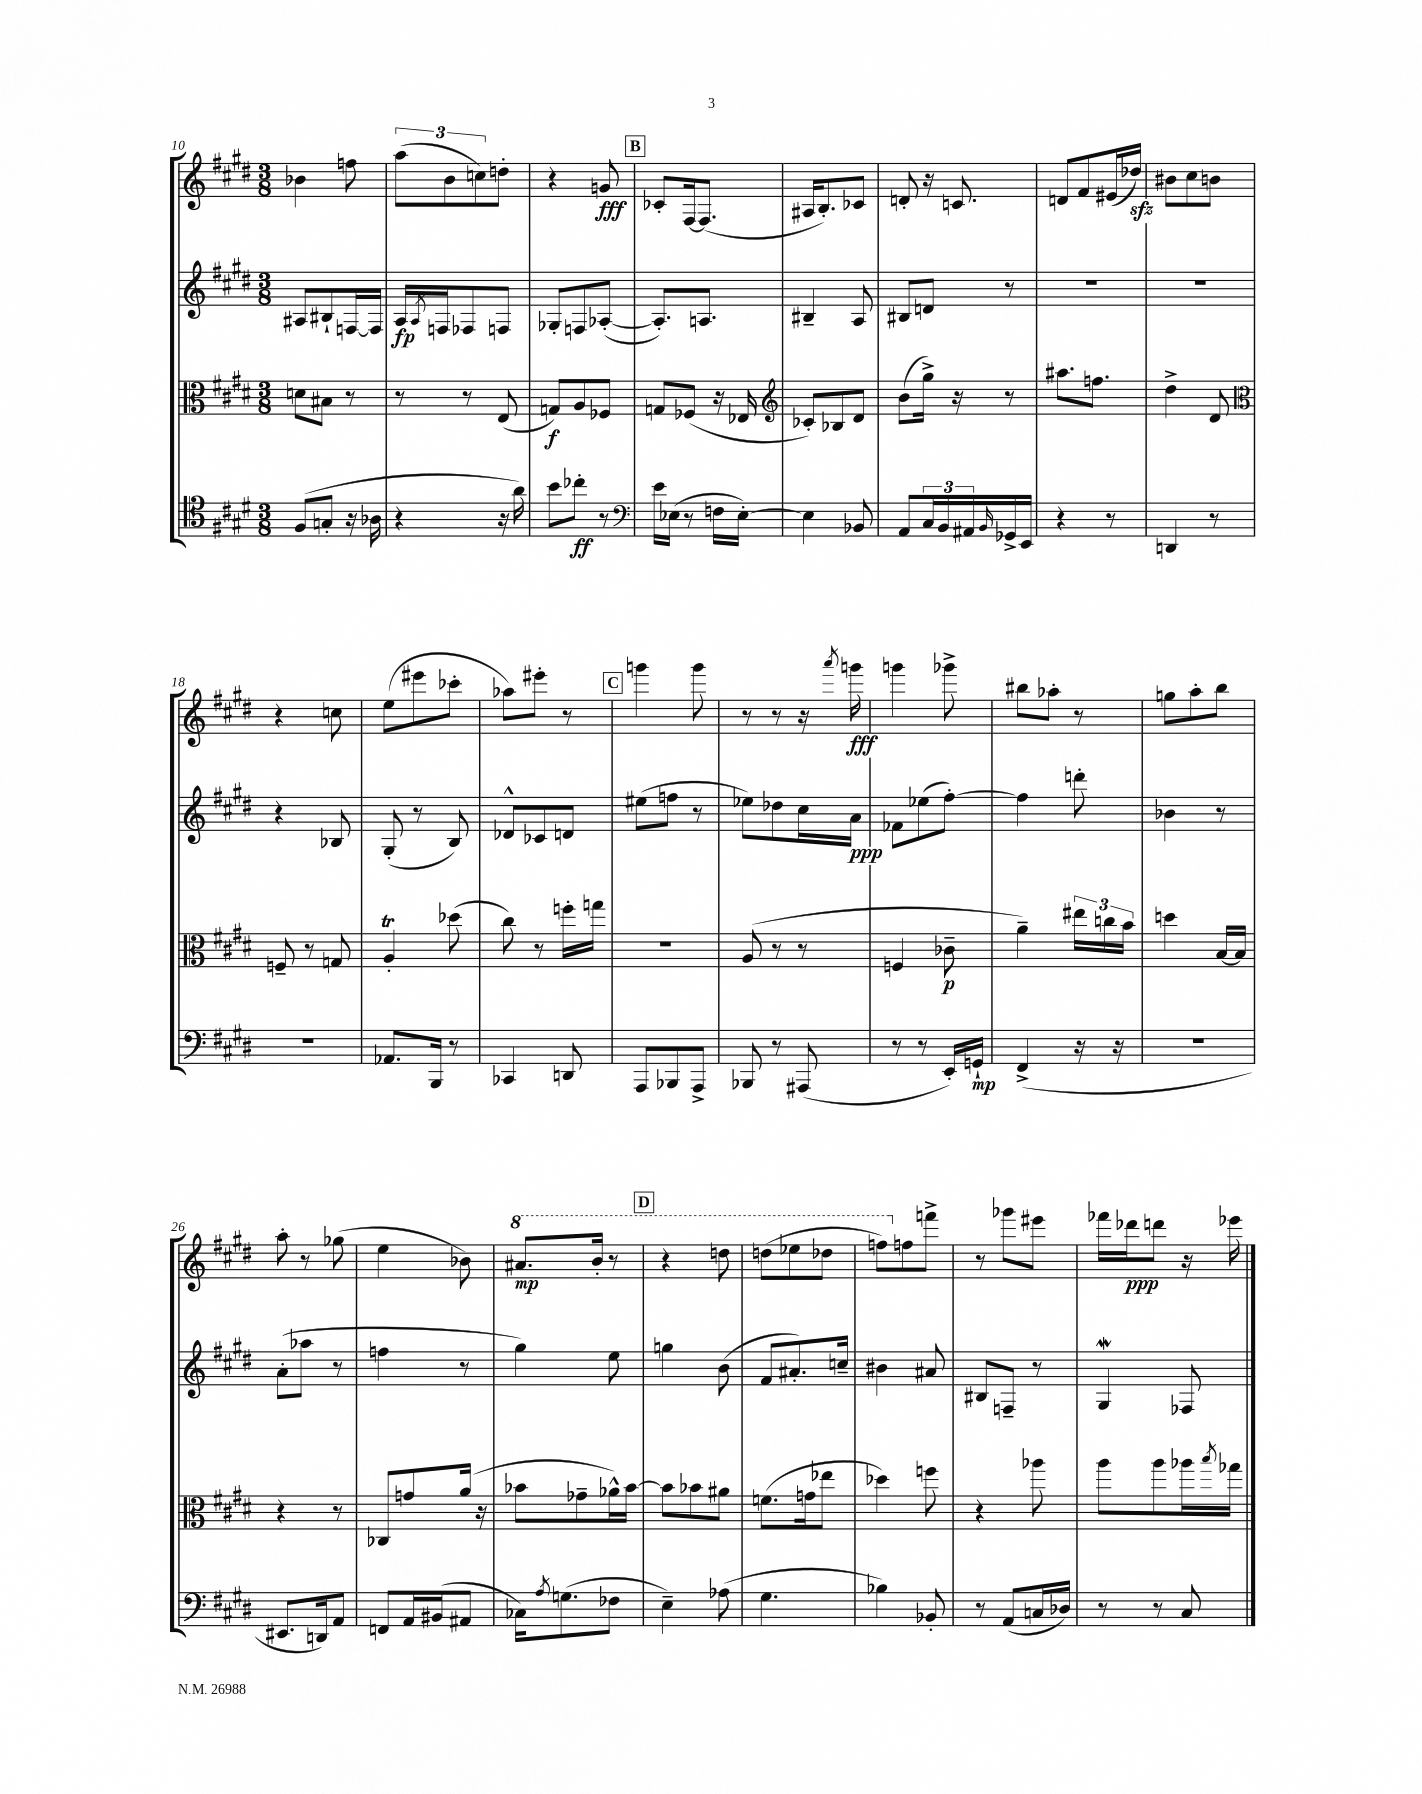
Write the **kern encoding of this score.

**kern	**dynam	**kern	**dynam	**kern	**dynam	**kern	**dynam
*part4	*part4	*part3	*part3	*part2	*part2	*part1	*part1
*staff4	*staff4	*staff3	*staff3	*staff2	*staff2	*staff1	*staff1
*clefC4	*	*clefC3	*	*clefG2	*	*clefG2	*
*k[f#c#g#d#]	*	*k[f#c#g#d#]	*	*k[f#c#g#d#]	*	*k[f#c#g#d#]	*
*M3/8	*	*M3/8	*	*M3/8	*	*M3/8	*
=10	=10	=10	=10	=10	=10	=10	=10
(8F#/L	.	8dn\L	.	8A#X/L	.	4b-X\	.
8Gn'/J	.	8B#X\J	.	8B#X`/	.	.	.
16r	.	8r	.	[16Fn/L	.	8ffn\	.
16A-X\	.	.	.	16F/JJ]	.	.	.
=11	=11	=11	=11	=11	=11	=11	=11
4r	.	8r	.	16A/LL	fp	(12aa\L	.
.	.	.	.	8qA/	.	.	.
.	.	.	.	16Fn/J	.	.	.
.	.	.	.	.	.	12b\	.
.	.	8r	.	8F-X/	.	.	.
.	.	.	.	.	.	12ccn\)	.
16r	.	(8E/	.	8Fn/J	.	8ddn'\J	.
16a\)	.	.	.	.	.	.	.
=12	=12	=12	=12	=12	=12	=12	=12
8b\L	.	8Gn/L)	f	8G-X'/L	.	4r	.
8cc-X'\J	ff	8A/	.	8Fn/	.	.	.
8r	.	8F-X/J	.	([8A-X'/J	.	8gn/	fff
!!LO:REH:place=s1:t=B
=13	=13	=13	=13	=13	=13	=13	=13
*clefF4	*	*	*	*	*	*	*
16e\LL	.	8Gn/L	.	8.A-'/L])	.	8c-X'/L	.
(16E-X\JJ	.	.	.	.	.	.	.
8r	.	(8F-X/J	.	.	.	[16F#/k	.
.	.	.	.	8.An/J	.	(8.F#/J]	.
16Fn\LL	.	16r	.	.	.	.	.
[16E-'\JJ)	.	16E-X/	.	.	.	.	.
=14	=14	=14	=14	=14	=14	=14	=14
*	*	*clefG2	*	*	*	*	*
4E-\]	.	8c-X'/L)	.	4B#X~/	.	16A#X/KL	.
.	.	.	.	.	.	8.B'/)	.
.	.	8B-X/	.	.	.	.	.
8BB-X/	.	8d#/J	.	8A/	.	8c-X/J	.
=15	=15	=15	=15	=15	=15	=15	=15
8AA/L	.	(8b\L	.	8B#X/L	.	8dn'/	.
24C#/L	.	16gg#^\Jk)	.	8dn/J	.	16r	.
24BB/	.	.	.	.	.	.	.
.	.	16r	.	.	.	8.cn/	.
24AA#X/	.	.	.	.	.	.	.
16qqBB/	.	.	.	.	.	.	.
16GG-X^/	.	8r	.	8r	.	.	.
16EE/JJ	.	.	.	.	.	.	.
=16	=16	=16	=16	=16	=16	=16	=16
4r	.	8.aa#X\L	.	4.r	.	8dn/L	.
.	.	.	.	.	.	8f#/	.
.	.	8.ffn\J	.	.	.	.	.
8r	.	.	.	.	.	(16e#X/L	.
.	.	.	.	.	.	16dd-Xzz/JJ)	.
=17	=17	=17	=17	=17	=17	=17	=17
4DDn/	.	4dd#^\	.	4.r	.	8b#X\L	.
.	.	.	.	.	.	8cc#\	.
8r	.	8d#/	.	.	.	8bn\J	.
!!LO:LB:g=z
=18	=18	=18	=18	=18	=18	=18	=18
*	*	*clefC3	*	*	*	*	*
4.r	.	8Fn~/	.	4r	.	4r	.
.	.	8r	.	.	.	.	.
.	.	8Gn/	.	8B-X/	.	8ccn\	.
=19	=19	=19	=19	=19	=19	=19	=19
8.AA-X/L	.	4AT'/	.	(8G#'/	.	(8ee\L	.
.	.	.	.	8r	.	8eee#X\	.
16BBB/Jk	.	.	.	.	.	.	.
8r	.	(8dd-X\	.	8B/)	.	8ccc-X'\J	.
=20	=20	=20	=20	=20	=20	=20	=20
4CC-X/	.	8cc#\)	.	8d-X^^/L	.	8aa-X\L)	.
.	.	8r	.	8c-X/	.	8eee#X'\J	.
8DDn/	.	16ffn'\LL	.	8dn/J	.	8r	.
.	.	16ggn\JJ	.	.	.	.	.
!!LO:REH:place=s1:t=C
=21	=21	=21	=21	=21	=21	=21	=21
8AAA/L	.	4.r	.	(8ee#X\L	.	4gggn\	.
8BBB-X/	.	.	.	8ffn\J	.	.	.
8AAA^/J	.	.	.	8r	.	8ggg\	.
=22	=22	=22	=22	=22	=22	=22	=22
8BBB-X/	.	(8A/	.	8ee-X\L)	.	8r	.
8r	.	8r	.	8dd-X\	.	8r	.
(8AAA#X/	.	8r	.	16cc#\L	.	16r	.
.	.	.	.	.	.	8qaaa/	.
.	.	.	.	16a\JJ	ppp	16gggn\	fff
=23	=23	=23	=23	=23	=23	=23	=23
8r	.	4Fn/	.	8f-X\L	.	4gggn\	.
8r	.	.	.	(8ee-X\	.	.	.
16EE'/LL)	.	8c-X~\	p	[8ff#'\J)	.	8ggg-X^\	.
16GGn`/JJ	mp	.	.	.	.	.	.
=24	=24	=24	=24	=24	=24	=24	=24
(4FF#^/	.	4a~\)	.	4ff#\]	.	8bb#X\L	.
.	.	.	.	.	.	8aa-X'\J	.
16r	.	24ee#X\LL	.	8dddn'\	.	8r	.
.	.	24ccn\	.	.	.	.	.
16r	.	.	.	.	.	.	.
.	.	24b\JJ	.	.	.	.	.
=25	=25	=25	=25	=25	=25	=25	=25
4.r	.	4ddn\	.	4b-X\	.	8ggn\L	.
.	.	.	.	.	.	8aa'\	.
.	.	[16B/LL	.	8r	.	8bb\J	.
.	.	16B/JJ]	.	.	.	.	.
!!LO:LB:g=z
=26	=26	=26	=26	=26	=26	=26	=26
8.EE#X/L	.	4r	.	(8a'\L	.	8aa'\	.
.	.	.	.	8aa-X\J	.	8r	.
16DDn/k)	.	.	.	.	.	.	.
8AA/J	.	8r	.	8r	.	(8gg-X\	.
=27	=27	=27	=27	=27	=27	=27	=27
8FFn/L	.	8C-X/L	.	4ffn\	.	4ee\	.
16AA/L	.	8gn/	.	.	.	.	.
(16BB#X/J	.	.	.	.	.	.	.
8AA#X/J	.	(16a/Jk	.	8r	.	8b-X\)	.
.	.	16r	.	.	.	.	.
=28	=28	=28	=28	=28	=28	=28	=28
*	*	*	*	*	*	*8va	*
16C-X\KL)	.	8b-X\L	.	4gg#\)	.	8.aa#X/L	mp
8qA/	.	.	.	.	.	.	.
(8.Gn\	.	.	.	.	.	.	.
.	.	8g-X~\	.	.	.	.	.
.	.	.	.	.	.	16bb'/Jk	.
8F-X\J	.	16a-X^^\L)	.	8ee\	.	8r	.
.	.	[16b-\JJ	.	.	.	.	.
!!LO:REH:place=s1:t=D
=29	=29	=29	=29	=29	=29	=29	=29
4E~\)	.	8b-\L]	.	4ggn\	.	4r	.
.	.	8b-X\	.	.	.	.	.
(8A-X\	.	8a#X\J	.	(8b\	.	8dddn\	.
=30	=30	=30	=30	=30	=30	=30	=30
4.G#\	.	(8.fn\L	.	8f#/L	.	(8dddn\L	.
.	.	.	.	8.a#X'/)	.	8eee-X\	.
.	.	16gn\k	.	.	.	.	.
.	.	8ee-X\J	.	.	.	8ddd-X\J	.
.	.	.	.	16ccn~/Jk	.	.	.
=31	=31	=31	=31	=31	=31	=31	=31
4B-X\)	.	4dd-X\)	.	4b#X\	.	8fffn\L)	.
*	*	*	*	*	*	*X8va	*
.	.	.	.	.	.	8ffn\	.
8BB-X'/	.	8ffn\	.	8a#X/	.	8fffn^\J	.
=32	=32	=32	=32	=32	=32	=32	=32
8r	.	4r	.	8B#X/L	.	8r	.
(8AA/L	.	.	.	8Fn~/J	.	8ggg-X\L	.
16Cn/L	.	8aa-X\	.	8r	.	8eee#X\J	.
16D-X/JJ)	.	.	.	.	.	.	.
=33	=33	=33	=33	=33	=33	=33	=33
8r	.	8aa\L	.	4G#W/	.	16fff-X\LL	.
.	.	.	.	.	.	16ddd-X\J	ppp
8r	.	8aa\	.	.	.	8dddn\J	.
8C#/	.	16aa-X\L	.	8F-X/	.	16r	.
.	.	8qbb/	.	.	.	.	.
.	.	16gg-X\JJ	.	.	.	16eee-X\	.
==	==	==	==	==	==	==	==
*-	*-	*-	*-	*-	*-	*-	*-
